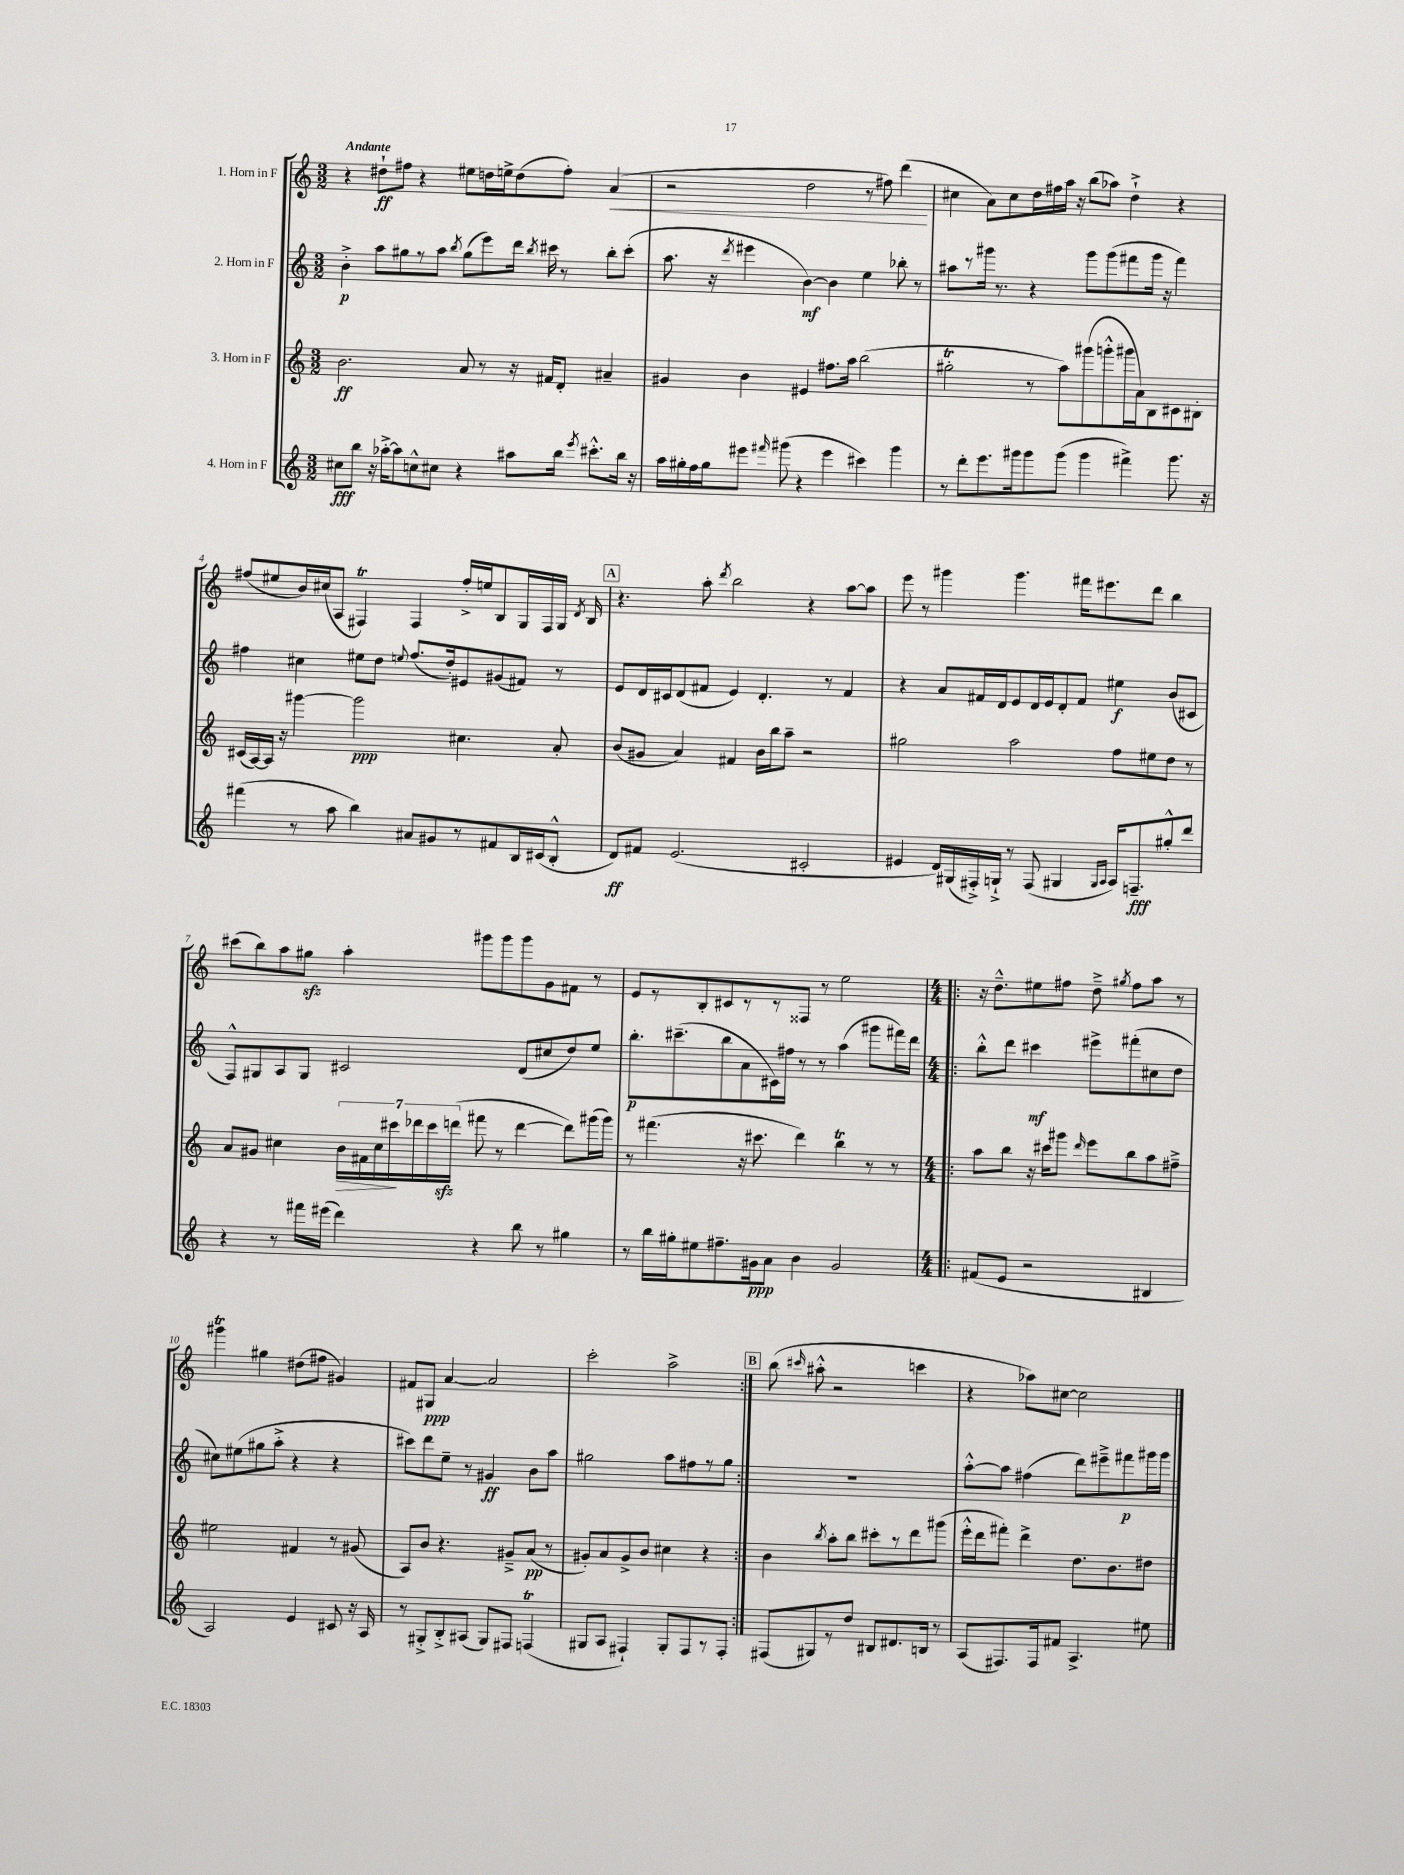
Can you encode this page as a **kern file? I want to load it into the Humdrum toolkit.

**kern	**kern	**kern	**kern
*staff4	*staff3	*staff2	*staff1
*clefG2	*clefG2	*clefG2	*clefG2
*k[]	*k[]	*k[]	*k[]
*M3/2	*M3/2	*M3/2	*M3/2
8cc#	2.b	4b'^	4r
8bb	.	.	.
16r	.	8aa	8dd#`
[16aa-'^	.	.	.
8aa-]	.	8gg#	8ff#
8cc^^	.	8r	4r
8cc#	.	8aa	.
.	.	8qbb	.
4r	8a	(8gg#	8ee#
.	8r	8eee)	16dd
.	.	.	16ee^
8aa#	16r	16ddd	(8dd
.	.	8qbb	.
.	16f#	16ccc#	.
16bb	8d'	8r	8ff#')
8qeee	.	.	.
8.ccc#'^^	.	.	.
.	4a#~	8bb'	(4a
16bb	.	(8ccc#'	.
16r	.	.	.
=	=	=	=
16aa	4g#	8.aa	2r
16gg#'	.	.	.
16ff	.	.	.
16gg#	.	16r	.
.	.	8qddd	.
8eee#	4b	4eee#	.
16qqfff#	.	.	.
(8ggg#	.	.	.
4r	4e#	[4b)	2dd
4eee#	8.ff#	4b]	.
.	16aa	.	.
4ccc#)	(2bb	4ee	8r
.	.	.	8ff#)
4ggg#	.	8bb-'	(4ddd
.	.	8r	.
=	=	=	=
8r	2gg#'	8aa#	4cc#
8ddd'	.	8r	.
8.eee	.	16ggg#	8a)
.	.	8.r	.
.	.	.	8cc#
16ggg#	.	.	.
8ggg#	8r	4r	16dd
.	.	.	16ff#
(8ggg#	8aa)	.	16aa
.	.	.	16r
4ggg#	(8ggg#	8ggg#	(8bb
.	8ggg'^^	(8ggg#	8aa-)
4fff#^)	16ggg#	8fff#	4dd`^
.	16a)	.	.
.	8B	16ggg#	.
.	.	16r	.
8.ggg#	8c#	4fff#)	4r
.	8B#'	.	.
16r	.	.	.
=	=	=	=
(4fff#	(16c#	4ff#	(8ff#
.	[16A)	.	.
.	16A]	.	8ee#
.	16r	.	.
8r	[4ggg#	4cc#	16b)
.	.	.	(16cc#
8aa	.	.	8A
4bb)	2ggg#]	8ee#	4F#)
.	.	8dd	.
.	.	8qqee	.
8a#	.	(8.ff#	4F#
8g#	.	.	.
.	.	16dd')	.
8r	4.cc#	8e#	16ff#'^
.	.	.	16ee
8f#	.	(8g#	8B
16B	.	8f#)	16G
(16c#	.	.	16F#
8B'^^	8a'	8r	16G
.	.	.	8qd
.	.	.	16B
=	=	=	=
8d)	(8b	8e	4.r
8f#	8g#	16d	.
.	.	16c#	.
(2.e	4a)	(8d	.
.	.	8f#	8aa'
.	.	.	8qddd
.	4f#	4e)	2bb
.	16b	4.d'	.
.	16bb	.	.
.	8aa~	.	.
2c#'	2r	.	4r
.	.	8r	.
.	.	4f#	[8aa
.	.	.	8aa]
=	=	=	=
4e#	2gg#	4r	8eee
.	.	.	8r
16d)	.	8a	4ggg#
(16G#	.	.	.
16F#'^)	.	16f#	.
16G`^	.	16d	.
8r	2aa	8e	4.ggg#
(8F#	.	16d	.
.	.	16e	.
4G#	.	8d'	.
.	.	8f#	16fff#
.	.	.	8.eee#
16qqG#	.	.	.
16qqA	.	.	.
16A)	8ff	4ee#	.
8.F~	.	.	.
.	8ee#	.	8ddd
8gg#'^^	8dd	(8b	4bb
8ddd	8r	8c#	.
=	=	=	=
4r	8a	8F^^)	(8ccc#
.	8g#	8G#	8bb)
8r	4cc#	8A	8aa
16fff#	.	8G#	8gg#
(16eee#	.	.	.
4ddd)	28b	2c#	4aa'
.	28f#	.	.
.	28cc#	.	.
.	28ccc#	.	.
.	28ddd-	.	.
.	28ccc#	.	.
.	(28ddd	.	.
4r	8fff#	.	8ggg#
.	8r	.	8ggg#
8bb	[4ddd	(8d	8ggg#
8r	.	8cc#	8g
4gg#	8ddd])	8dd)	8f#
.	(16ggg#	8ee	8r
.	16ggg#)	.	.
=	=	=	=
8r	8r	8.bb'	8e
16bb	(4.fff#	.	8r
16gg#'	.	(8.ccc#~	.
8ee#	.	.	8B'
8.ff#~	.	8bb	8c#
.	16r	8a	8r
16g#	8.ccc#	.	.
8a	.	16c#)	8r
.	.	16ff#	.
4b	4ddd)	8r	8F##
.	.	8r	8r
2g#	4bb	(4aa	2ee
.	8r	8ggg#	.
.	8r	16fff#)	.
.	.	16ddd	.
=!|:	=!|:	=!|:	=!|:
*M4/4	*M4/4	*M4/4	*M4/4
(8f#	8aa	8bb'^^	16r
.	.	.	8.dd~^^
8e	8bb	8ddd	.
2r	16r	4ccc#	8ee#
.	16ccc#	.	.
.	8ggg#	.	8ff#
.	16qqddd	.	.
.	8eee	8eee#^	8dd~^
.	.	.	8qgg#
.	8bb	(8fff#'	8ff#
4B#	8aa	8cc#	8aa
.	8ff#~^	8dd	8r
=	=	=	=
2A)	2ee#	8cc#)	4ggg#
.	.	(8ee#	.
.	.	8gg#	4gg#
.	.	8aa'^	.
4e	4f#	4r	(8dd#
.	.	.	8ff#
8c#	8r	4r	4g#)
16r	(8g#	.	.
16A	.	.	.
=	=	=	=
8r	8A)	8ccc#)	8f#
8G#'^	8b	8ddd	8G#
8B'^	4.r	8ee~	[4a
(8A#	.	8r	.
8G#)	.	4g#	2a]
8F#	8g#~^	.	.
(4F	(8a	8b	.
.	8r	8aa	.
=	=	=	=
8G#	8g#')	2gg#	2ccc'
8A	8a	.	.
4F#`)	8g#^	.	.
.	8b	.	.
8G#'	4cc#	8aa	2aa^
8F#	.	8ff#	.
8r	4r	8r	.
8F#'	.	8gg#	.
=:|!	=:|!	=:|!	=:|!
(8F#	4b	1r	(8bb
.	.	.	16qqccc#
8G#)	.	.	8aa#'^^
.	8qbb	.	.
8r	8aa'	.	2r
8dd	8bb	.	.
8B#	8ccc#'	.	.
8.d#	8r	.	.
.	8ddd	.	4ccc
16B	.	.	.
8r	(8ggg#	.	.
=	=	=	=
(8A	16eee'^^	[8aa'^^	4r
.	16ddd	.	.
8.F#)	8fff#')	8aa]	.
.	4ddd^	(4ff#	8aa-)
16F#	.	.	.
8f#	.	.	[8cc#
4.A^	8.dd	8ddd)	2cc#]
.	.	8eee#~^	.
.	8.b	.	.
.	.	8fff#	.
8ee#	8dd#	16ggg#	.
.	.	16ggg#	.
==	==	==	==
*-	*-	*-	*-
